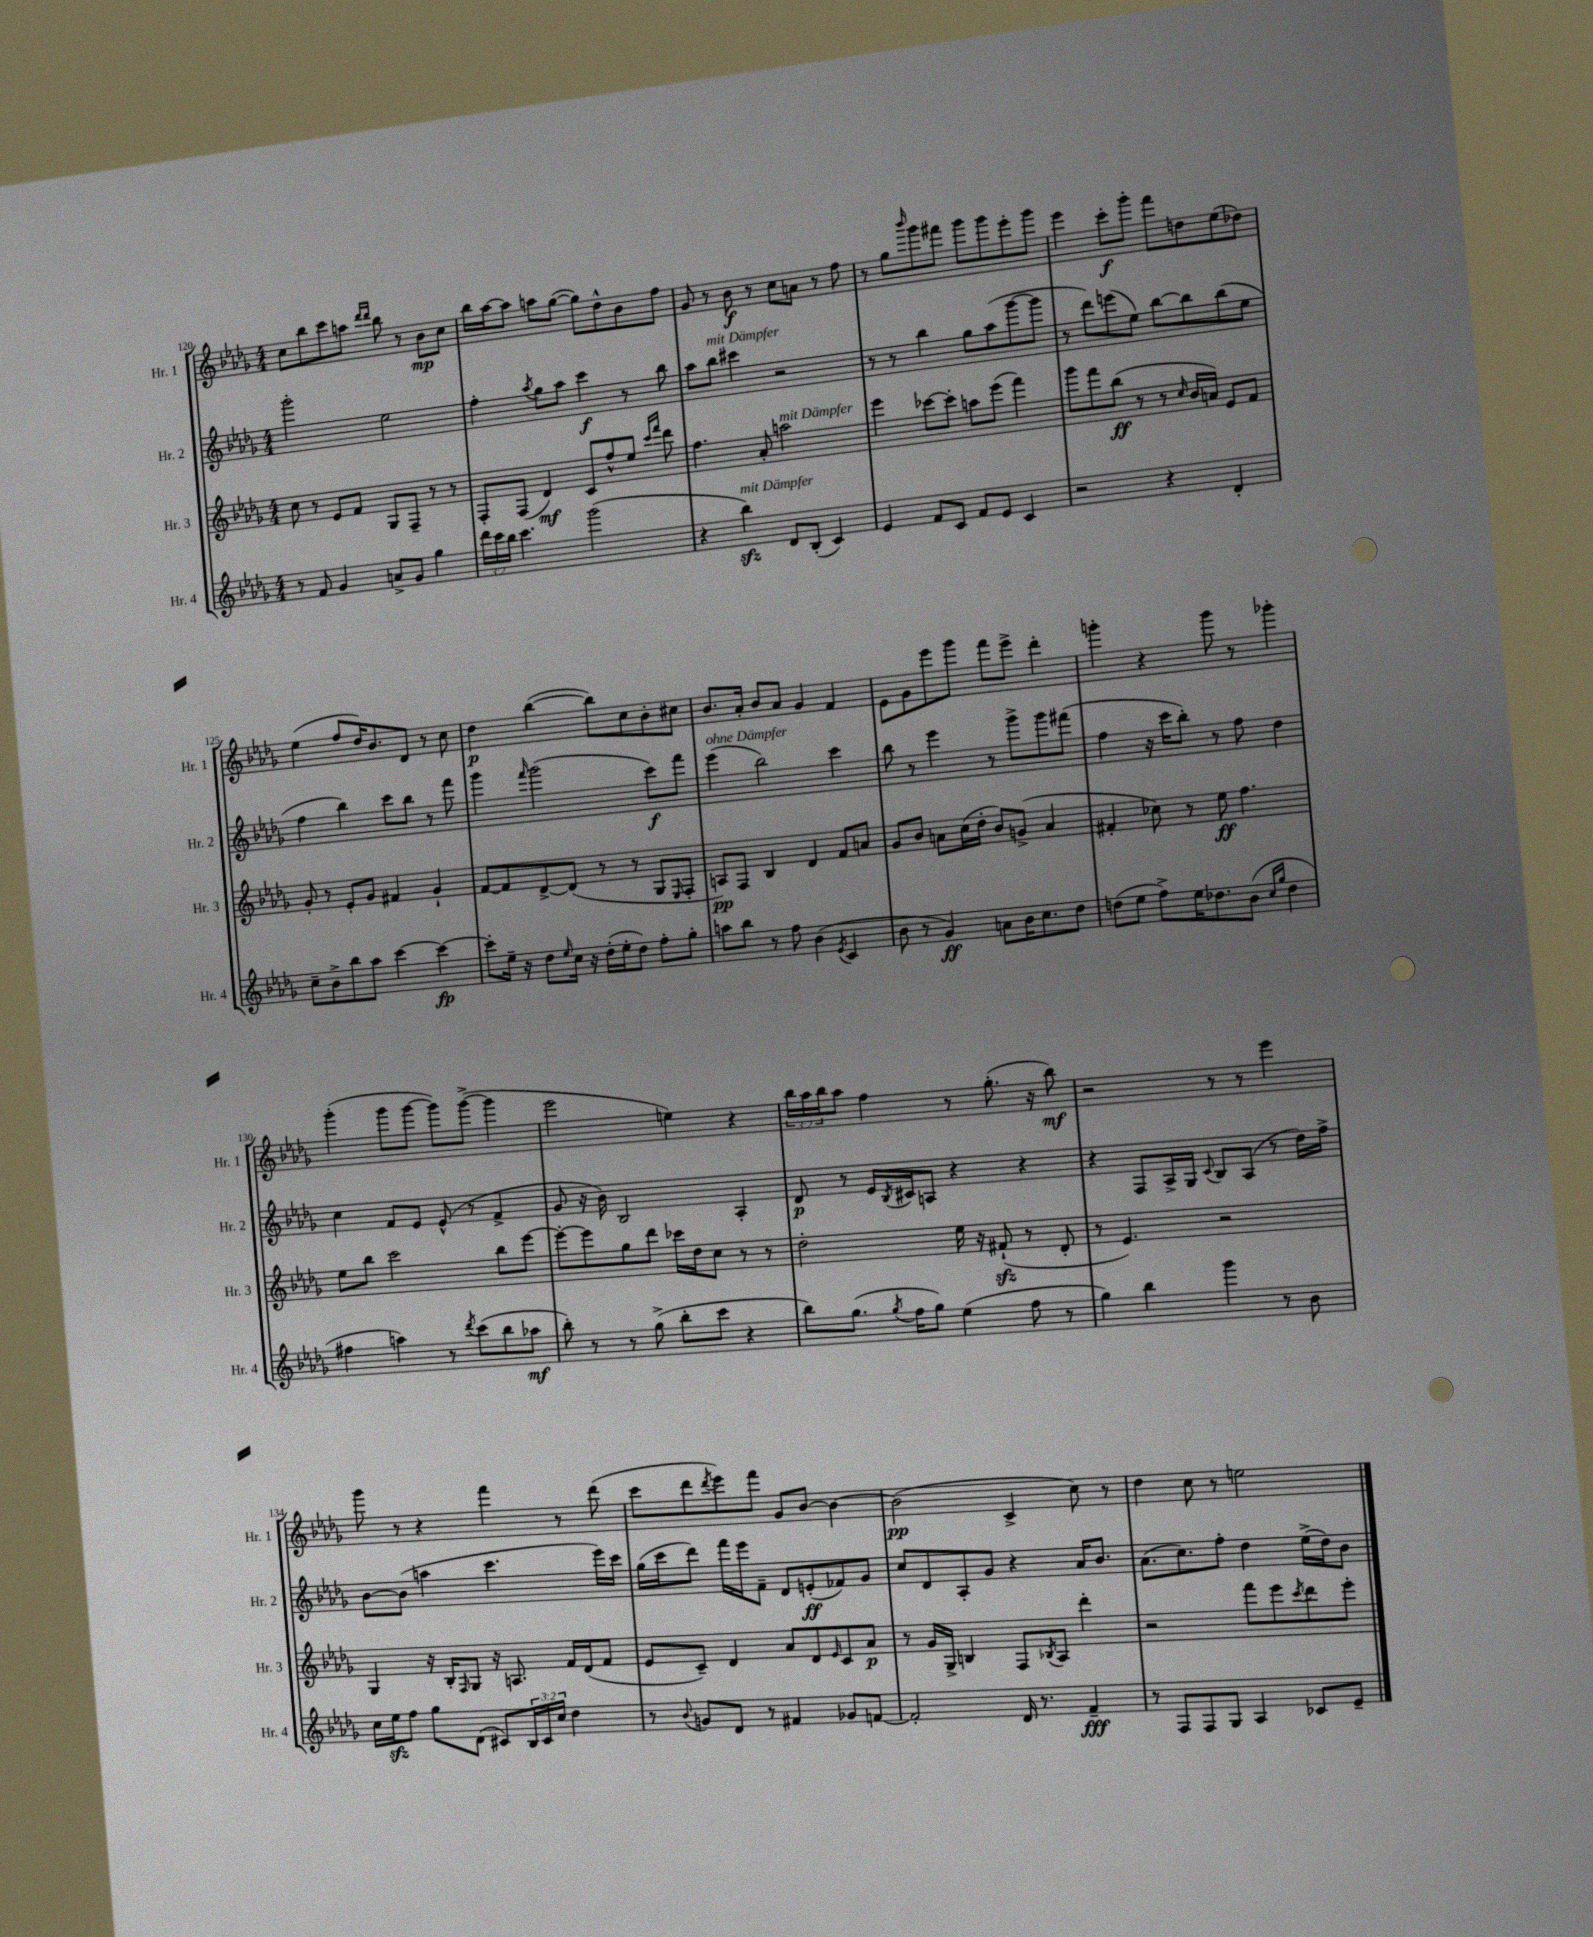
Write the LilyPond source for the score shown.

<<
\new StaffGroup <<
\new Staff = "s0" \with { instrumentName = "Hr. 1" shortInstrumentName = "Hr. 1" } {
    \clef treble \key des \major \numericTimeSignature \time 4/4 \override Staff.TupletNumber.text = #tuplet-number::calc-fraction-text
    c''8 bes''8 c'''8 a''8 \grace { des'''16 des'''16 } bes''8 r8 bes'8\mp c''8 |
    bes''16 aes''16~ aes''8 a''8 ges''8~( ges''8) des''8-^ bes'8 f''8 |
    ges'8 r8 bes'8\f r8 c''8 a'8 r8 f''8 |
    r8 ges''8 \grace { bes'''16 } ges'''8 fis'''8 ges'''8 ges'''8 ees'''8-. ges'''8 |
    ees'''4 c'''8-.\f ges'''8-. f'''8 d''8 ees''8( des''8) |
    ees''4( f''8 des''16) bes'8. des'8 r8 c''8 |
    des''4\p bes''4~( bes''8) c''8 bes'8-. cis''8 |
    bes'8. aes'16-. bes'8 aes'8 ges'4 f'4 |
    ees'8 ges'8 ees'''8 ges'''8 f'''8 ees'''8-> des'''4-. |
    g'''4-. r4 g'''8 r8 ges'''4-. |
    ges'''4-.( ges'''8 ges'''8~ ges'''8) ges'''8~->( ges'''4 |
    ees'''2 e''4) r4 |
    \tuplet 3/2 { bes''16 aes''16 bes''16 } aes''8 f''4 r8 ges''8.-.( r16 bes''8\mf) |
    r2 r8 r8 ees'''4 |
    ges'''8 r8 r4 f'''4 r8 des'''8( |
    c'''8 des'''8 \acciaccatura { des'''8 } ees'''8) f'''8 ges'8 bes'8~ bes'4~ |
    bes'2\pp( c'4-> c''8) r8 |
    des''4 c''8 r8 e''2 \bar "|." |
}
\new Staff = "s1" \with { instrumentName = "Hr. 2" shortInstrumentName = "Hr. 2" } {
    \clef treble \key des \major \numericTimeSignature \time 4/4
    ges'''2-. ees''2 |
    f''4-. \acciaccatura { aes''8 } ges''8 aes''8 c'''4\f r8 bes''8 |
    aes''8 bes''8^\markup { \italic "mit Dämpfer" } cis'''4 r2 |
    r8 r8 bes''4 ges''8 aes''8( ges'''8~ ges'''8 |
    r8 des'''8) e'''8( ees''8) bes''8~ bes''8 bes''8( ees''8 |
    f''4 bes''4) c'''8 bes''8 r8 f'''8 |
    ges'''4 \grace { f'''16 } ges'''2( c'''8\f) f'''8 |
    ees'''4^\markup { \italic "ohne Dämpfer" }( bes''2) c'''4 |
    bes''8 r8 ees'''4 r8 ges'''8-> ges'''8 fis'''8( |
    f''4 r16 c'''16 bes''8-.) r8 f''8 des''4 |
    c''4 f'8 ees'8 ees'8-^( r8 f'4-> |
    ges'8 r16 bes'16) bes2 aes4-. |
    des'8\p r8 ees'16 \acciaccatura { bes8 } cis'16 a8 r4 r4 |
    r4 f8 aes16-> ges16 \appoggiatura { c'8 } bes8 aes8( r8 des''16) f''16-> |
    bes'8~ bes'8( a''4 c'''4. ees'''16) c'''16 |
    ges''16( c'''16 des'''8) f'''16 ees'''16 f'8-- des'8 e'8-.\ff( fes'8) ges'8 |
    c''8 des'8 aes8-. ges'8 r4 aes'16 bes'8. |
    aes'8.( c''8.) f''8-. des''4 ees''16->( des''16) bes'8 \bar "|." |
}
\new Staff = "s2" \with { instrumentName = "Hr. 3" shortInstrumentName = "Hr. 3" } {
    \clef treble \key des \major \numericTimeSignature \time 4/4
    c''8 r8 ees'8 f'8 ges8 f8-- r8 r8 |
    f8-. f8( des'4\mf) c'8 f''8-^ ees''8 \grace { c'''16 f'''16 } des'''8 |
    f''4. aes'8-. a''2^\markup { \italic "mit Dämpfer" } |
    ees'''4 ces'''8~ ces'''8-. a''8 ees'''8( f'''4) |
    ges'''8 f'''8 bes''8\ff( r8 r8 \grace { c''16 } bes'16 a'16) ees'8 f'8 |
    ges'8-. r8 ees'8-. ges'8 fis'4 ges'4-! |
    f'8~ f'8 des'8~-> des'8( r8 r8 ges8 \grace { ees16 } f8-. |
    a8\pp) f8 bes4 des'4 f'8 a'8 |
    ges'8 bes'8 a'8 c''16( des''16-. bes'8) g'8->( a'4 |
    fis'4-. ces''8) r8 ees''8\ff f''4. |
    ees''8 bes''8 c'''2 bes''8 ees'''8~ |
    ees'''8~-. ees'''8 ges''8 des'''8 ces'''16 des''16 c''8 r8 r8 |
    des''2-. ees''16 r16 fis'8-!\sfz( r8 des'8-. |
    r8 ees'4.) r2 |
    ges4 r16 bes16-. \grace { f16 } ges8 r16 a8. f'16 des'16( f'8 |
    ees'8 c'8--) des'4 aes'8 des'8 \grace { ees'16 } c'8 aes'8\p |
    r8 ges'16 ges16-> b4 f8 \acciaccatura { bes8 } aes8 des'''4-. |
    r2 f'''8 ees'''8 \acciaccatura { c'''8 } des'''8 ees'''8-. \bar "|." |
}
\new Staff = "s3" \with { instrumentName = "Hr. 4" shortInstrumentName = "Hr. 4" } {
    \clef treble \key des \major \numericTimeSignature \time 4/4 \override Staff.TupletNumber.text = #tuplet-number::calc-fraction-text
    r8 f'8 ges'4 a'8-> ges'8 ges''4 |
    \tuplet 3/2 { des'''16 c'''16 bes''16 } c'''4. ges'''2( |
    r4 bes''4\sfz^\markup { \italic "mit Dämpfer" }) des'8 bes8-.( c'4) |
    ees'4 f'8 c'8 f'8 ees'8 c'4 |
    r2 r4 des'4-. |
    c''8-- bes'8-> bes''8 aes''8 c'''4~ c'''4~\fp |
    c'''8-. ees''16-- r16 des''8 \grace { ees''16 } c''16 r16 des''16-.( ees''16-. des''8) f''8-. ges''8-. |
    a''8 bes''8 r8 f''8 bes'4( \acciaccatura { ees'8 } c'4 |
    bes'8 r8 ges'4\ff) a'8 bes'16 c''8. des''8 |
    d''8( ees''8 f''8->) ees''16 des''8. bes'8( \grace { c''16 ges''16 } des''4 |
    fis''4 a''4) r8 \acciaccatura { des'''8 } c'''8( bes''8 aes''8\mf |
    bes''8-.) r8 r8 ges''8->( bes''8-. c'''8 r4 |
    bes''8) ges''8.( \acciaccatura { ges''8 } f''16 ges''8) ees''4( f''8 r8 |
    ges''4) bes''4 ges'''4 r8 bes'8 |
    c''16 ees''16\sfz f''8 ges''8 des'8( cis'8) \tuplet 3/2 { bes16 cis'16 c''16 } des''4 |
    r8 \appoggiatura { bes'8 } g'8 des'8 r8 fis'4 ges'8 f'8~ |
    f'2-. des'16 r8. f'4--\fff |
    r8 f8 f8 ges8 aes4 ces'8 ees'8-- \bar "|." |
}
>>
>>
\layout { \context { \Score currentBarNumber = #120 } }
